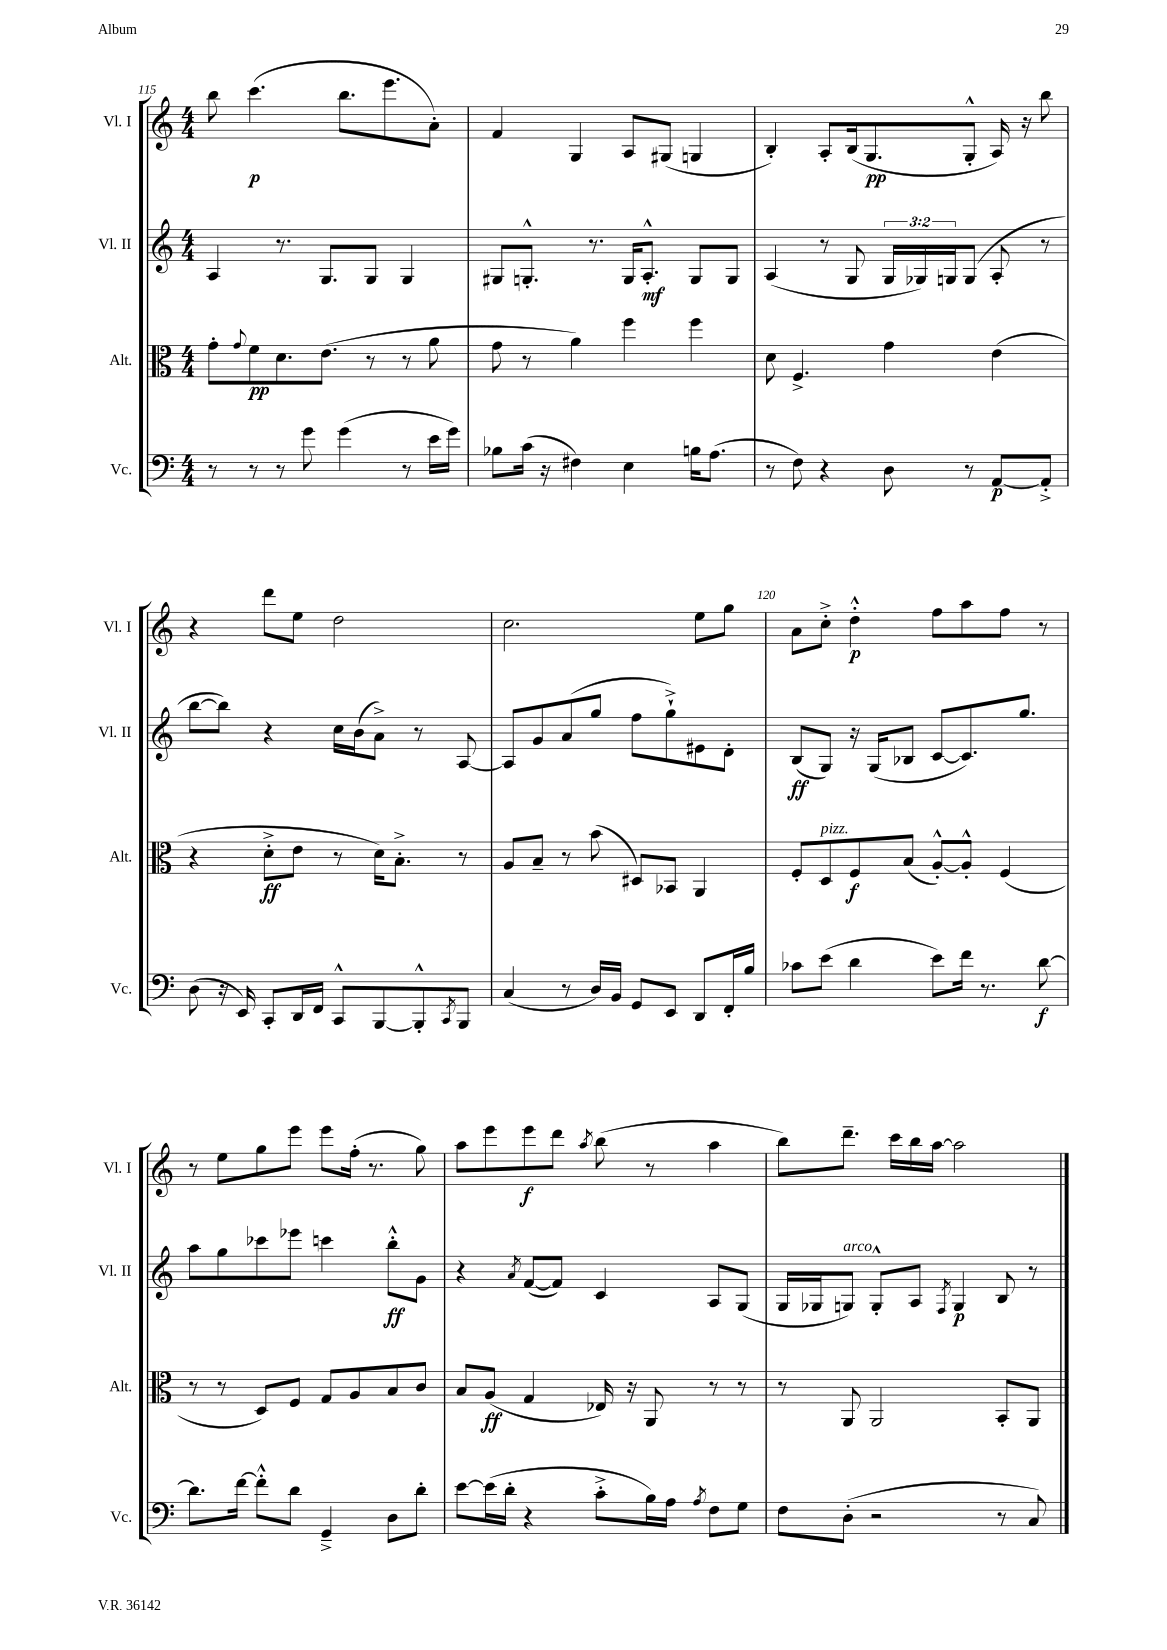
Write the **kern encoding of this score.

**kern	**kern	**kern	**kern
*staff4	*staff3	*staff2	*staff1
*clefF4	*clefC3	*clefG2	*clefG2
*k[]	*k[]	*k[]	*k[]
*M4/4	*M4/4	*M4/4	*M4/4
8r	8g'\L	4A/	8bb\
.	8qqg/	.	.
8r	8f\	.	(4.ccc\
8r	8.d\	8.r	.
8g\	.	.	.
.	(8.e\J	8.G/L	.
(4g\	.	.	8.bb\L
.	8r	8G/J	.
.	.	.	8.eee\
8r	8r	4G/	.
16e\LL	8a\	.	8a'\J)
16g\JJ)	.	.	.
=	=	=	=
8B-\L	8g\	8G#/L	4f/
(16c\Jk	8r	8.G'^^/J	.
16r	.	.	.
4F#\)	4a\)	.	4G/
.	.	8.r	.
4E\	4ff\	16G/LK	8A/L
.	.	8.A'^^/J	.
.	.	.	(8G#/J
16B\LK	4ff\	8G/L	4G/
(8.A\J	.	.	.
.	.	8G/J	.
=	=	=	=
8r	8d\	(4A/	4B'/)
8F\)	4.F^/	.	.
4r	.	8r	8A'/L
.	.	8G/	(16B/k
.	.	.	8.G/
8D\	4g\	24G/LL	.
.	.	24G-/)	.
.	.	24G/J	.
8r	.	(8G/J	8G'^^/J
[8AA/L	(4e\	8A'/	16A/)
.	.	.	16r
8AA'^/]J	.	8r	8bb\
=	=	=	=
(8D\	4r	[8bb\L	4r
16r	.	8bb\]J)	.
16EE/)	.	.	.
8CC'/L	8d'^\L	4r	8ddd\L
16DD/L	8e\J	.	8ee\J
16FF/JJ	.	.	.
8CC^^/L	8r	16cc\LL	2dd\
.	.	(16b\J	.
[8BBB/	16d\LK)	8a^\J)	.
.	8.B'^\J	.	.
8BBB'^^/]	.	8r	.
8qCC/	.	.	.
8BBB/J	8r	[8A/	.
=	=	=	=
(4C/	8A/L	8A/]L	2.cc\
.	8B~/J	8g/	.
8r	8r	(8a/	.
16D/LL)	(8b\	8gg/J	.
16BB/JJ	.	.	.
8GG/L	8D#/L)	8ff\L	.
8EE/J	8BB-/J	8gg`^\)	.
8DD/L	4AA/	8e#\	8ee\L
16FF'/L	.	8d'\J	8gg\J
16B/JJ	.	.	.
=	=	=	=
8c-\L	8F'/L	(8B/L	8a\L
(8e\J	8D/	8G/J)	8cc'^\J
4d\	8F/	16r	4dd'^^\
.	.	(16G/LK	.
.	(8B/J	8B-/J	.
8e\L)	[8A'^^/L)	[8c/L	8ff\L
16f\Jk	8A'^^/]J	8.c/])	8aa\
8.r	.	.	.
.	(4F/	.	8ff\J
.	.	8.gg/J	.
[8d\	.	.	8r
=	=	=	=
8.d\]L	8r	8aa\L	8r
.	8r	8gg\	8ee\L
[16f\Jk	.	.	.
8f'^^\]L	8D/L)	8ccc-\	8gg\
8d\J	8F/J	8eee-\J	8eee\J
4GG~^/	8G/L	4ccc\	8eee\L
.	8A/	.	(16ff'\Jk
.	.	.	8.r
8D\L	8B/	8bb'^^\L	.
8d'\J	8c/J	8g\J	8gg\)
=	=	=	=
[8e\L	8B/L	4r	8aa\L
(16e\]L	(8A/J	.	8eee\
16d'\JJ	.	.	.
.	.	8qa/	.
4r	4G/	([8f/L	8eee\
.	.	8f/]J)	8ddd\J
.	.	.	8qaa/
8c'^\L	16E-/)	4c/	(8bb\
.	16r	.	.
16B\L)	8AA/	.	8r
16A\JJ	.	.	.
8qA/	.	.	.
8F\L	8r	8A/L	4aa\
8G\J	8r	(8G/J	.
=	=	=	=
8F\L	8r	16G/LL	8bb\L)
.	.	16G-/J	.
(8D'\J	8AA/	8G/J)	8.ddd~\J
2r	2AA/	8G'^^/L	.
.	.	.	16ccc\LL
.	.	8A/J	16bb\
.	.	.	[16aa\JJ
.	.	8qF/	.
.	.	4G/	2aa\]
8r	8BB'/L	8B/	.
8C/)	8AA/J	8r	.
==	==	==	==
*-	*-	*-	*-
